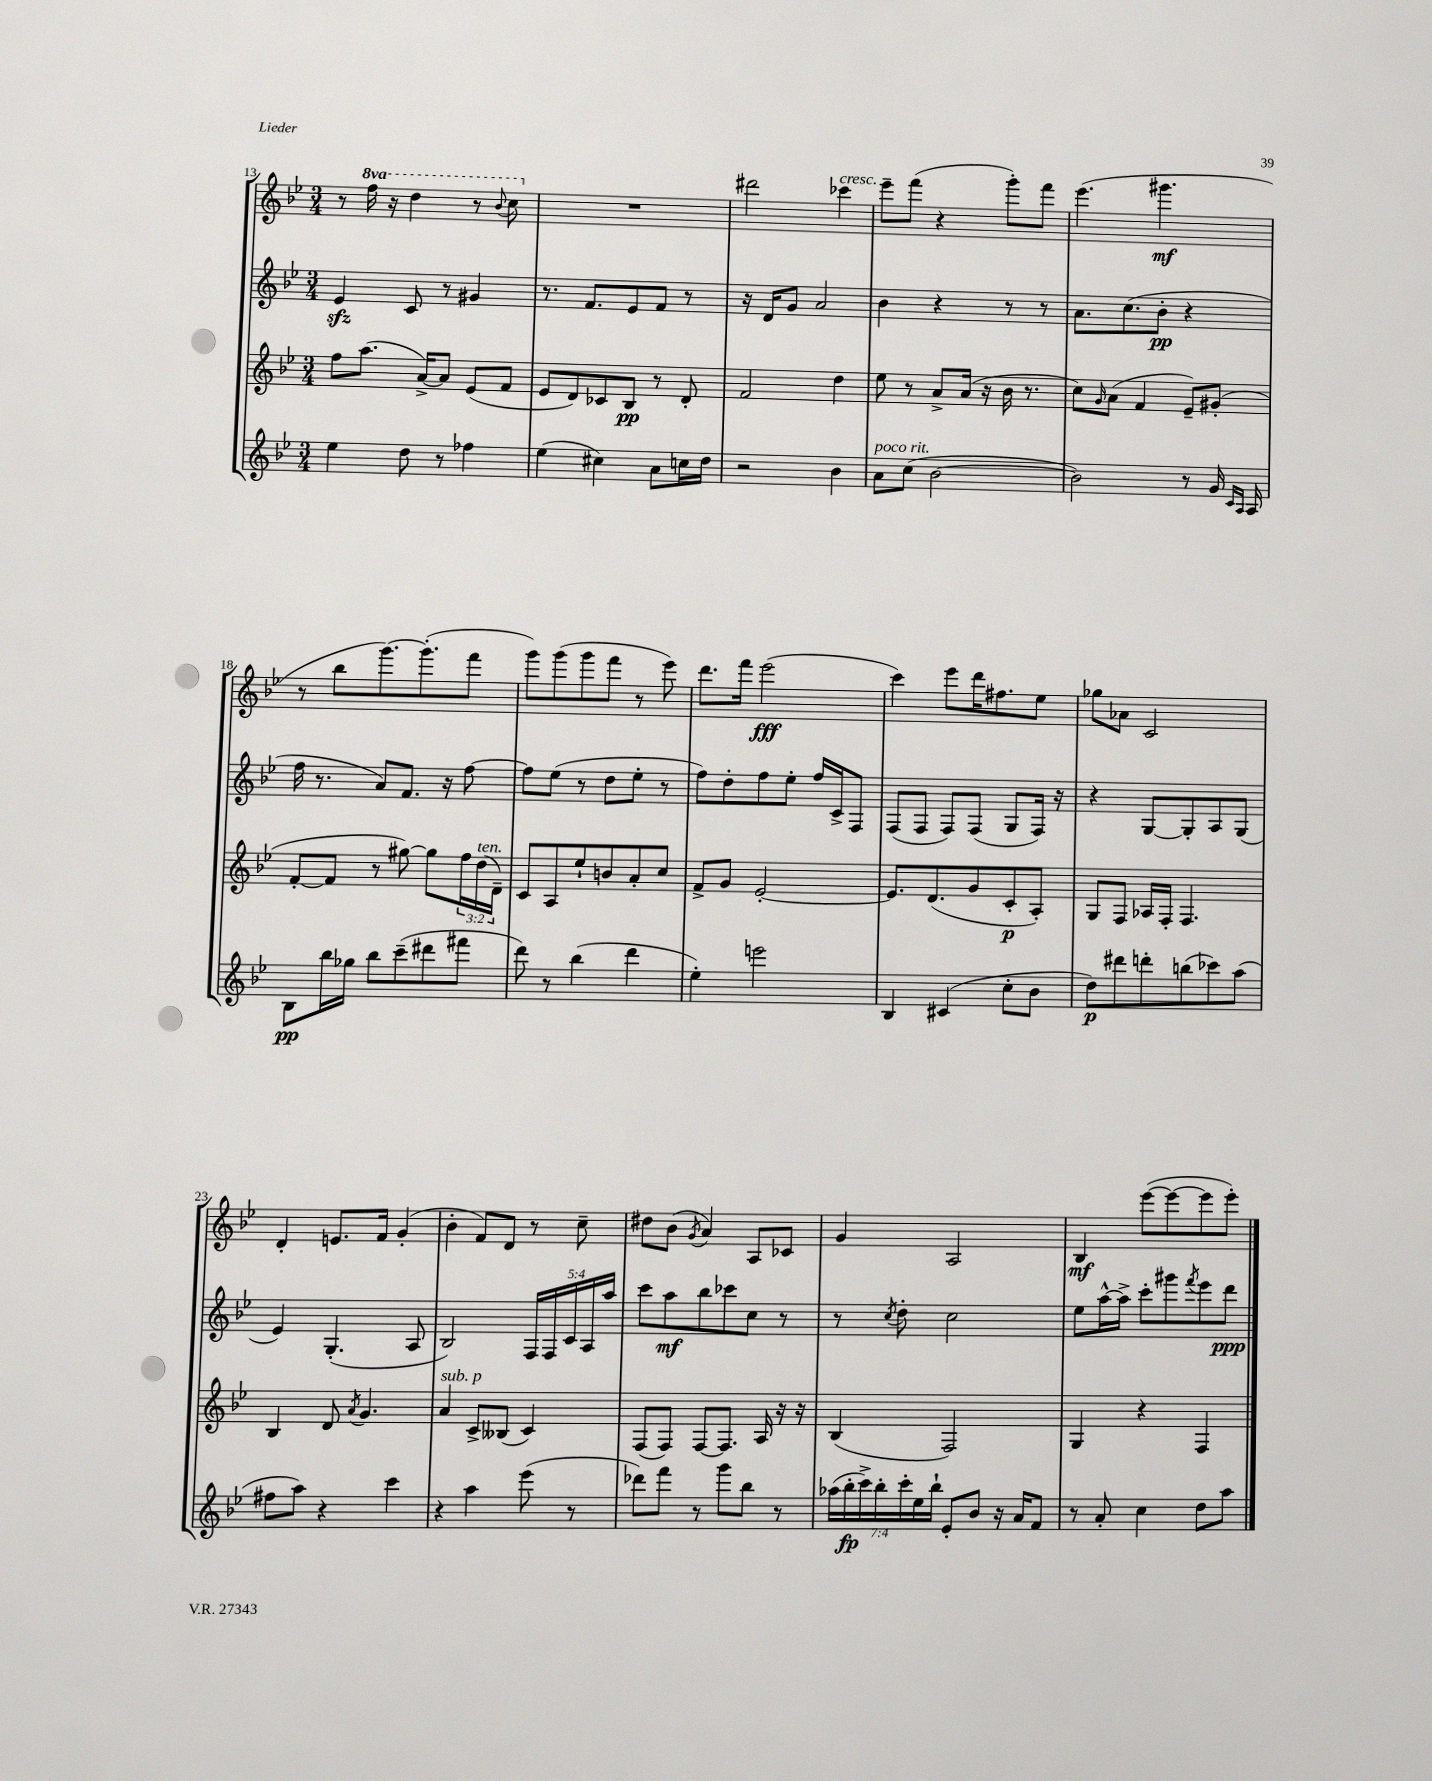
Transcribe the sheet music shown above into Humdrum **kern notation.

**kern	**kern	**kern	**kern
*staff4	*staff3	*staff2	*staff1
*clefG2	*clefG2	*clefG2	*clefG2
*k[b-e-]	*k[b-e-]	*k[b-e-]	*k[b-e-]
*M3/4	*M3/4	*M3/4	*M3/4
4ee-	8ff	4e-	8r
.	(8.aa	.	16fff
.	.	.	16r
8dd	.	8c	4ddd
.	[16a^)	.	.
8r	8a]	8r	.
4ff-	(8e-	4g#	8r
.	.	.	8qqbb-
.	8f	.	8ccc
=	=	=	=
(4ee-	8e-	8.r	2.r
.	8d)	.	.
.	.	8.f	.
4cc#)	8c-	.	.
.	8B-	8e-	.
8a	8r	8f	.
16cc	8d'	8r	.
16dd	.	.	.
=	=	=	=
2r	2f	16r	2ddd#
.	.	16d	.
.	.	8g	.
.	.	2a	.
4b-	4dd	.	4ccc-
=	=	=	=
8a	8ee-	4b-	8eee-~
(8cc	8r	.	(8fff
[2b-	8a^	4r	4r
.	(16a	.	.
.	16r	.	.
.	16b-	8r	8ggg')
.	8.r	.	.
.	.	8r	8fff
=	=	=	=
2b-])	8cc)	8.a	(4.eee-
.	16qqg	.	.
.	(8a	.	.
.	.	(8.cc	.
.	4f	.	.
.	.	8b-'	4.ggg#
8r	8e-~)	4r	.
16g	(8g#'	.	.
16qqc	.	.	.
16qqA	.	.	.
16A	.	.	.
=	=	=	=
8B-	[8f'	16ff	8r
.	.	8.r	.
16bb-	8f]	.	8bb-
16gg-	.	.	.
8bb-	8r	8a)	[8.ggg)
(8ccc~	[8gg#)	8.f	.
.	.	.	(8.ggg']
8ddd#	8gg#]	.	.
.	.	16r	.
8fff#	24ff	[8ff	8fff
.	(24dd	.	.
.	24d~)	.	.
=	=	=	=
8ddd)	8c	8ff]	8ggg)
8r	8A	(8ee-	(8ggg
(4bb-	8ee-`	8r	8ggg
.	8b	8dd	8fff
4ddd	8a'	8ee-'	8r
.	8cc	8r	8eee-)
=	=	=	=
4ee-')	8f^	8ff)	8.ddd
.	8g	8dd'	.
.	.	.	16fff
2eee	[2e-'	8ff	(2eee-
.	.	8ee-'	.
.	.	16ff	.
.	.	16c^	.
.	.	8F	.
=	=	=	=
4B-	8.e-]	(8F	4ccc)
.	.	8F	.
.	(8.d	.	.
(4c#	.	8F)	8eee-
.	8g	(8F	16ddd
.	.	.	8.ff#
8cc'	8c'	8G	.
8b-	8A')	16F)	8ee-
.	.	16r	.
=	=	=	=
8dd)	8G	4r	8gg-
8ddd#	8F	.	8a-
8ddd'	16A-	[8G	2c
.	16F'	.	.
(8bb	4.F	8G']	.
8ccc-)	.	8A	.
(8aa	.	(8G	.
=	=	=	=
8ff#	4B-	4e-)	4d'
8aa)	.	.	.
4r	8d	(4.G'	8.e
.	8qa	.	.
.	4.g	.	.
.	.	.	16f
4ccc	.	.	(4g'
.	.	8A	.
=	=	=	=
4r	4a	2B-)	4b-'
4aa	8c^	.	8f)
.	(8B--	.	8d
(8eee-	4c)	20F	8r
.	.	20F	.
.	.	20c	.
8r	.	.	8cc~
.	.	20A	.
.	.	20aa	.
=	=	=	=
8ddd-)	(8F	8ccc	8dd#
8fff	8F)	8aa	(8b-
.	.	.	8qg
8r	[8F	8bb-	4a)
8ggg	8.F]	8ccc-	.
8bb-	.	8cc	8A
.	16A	.	.
8r	16r	8r	8c-
.	16r	.	.
=	=	=	=
(28aa-	(4B-	8r	4g
28bb-'	.	.	.
28ccc^)	.	.	.
28bb-'	.	.	.
.	.	8qcc	.
.	.	8dd'	.
28ccc'	.	.	.
28ee-	.	.	.
28bb-`	.	.	.
8e-'	2F)	2cc	2A
8b-	.	.	.
16r	.	.	.
16a	.	.	.
8f	.	.	.
=	=	=	=
8r	4G	8ee-	4B-
8a'	.	[16aa^^	.
.	.	16aa^]	.
4cc	4r	8ccc'	([8eee-
.	.	8ggg#	8eee-_
.	.	8qfff	.
8dd	4F	8eee-	8eee-]
8aa	.	8ddd	8eee-')
==	==	==	==
*-	*-	*-	*-
